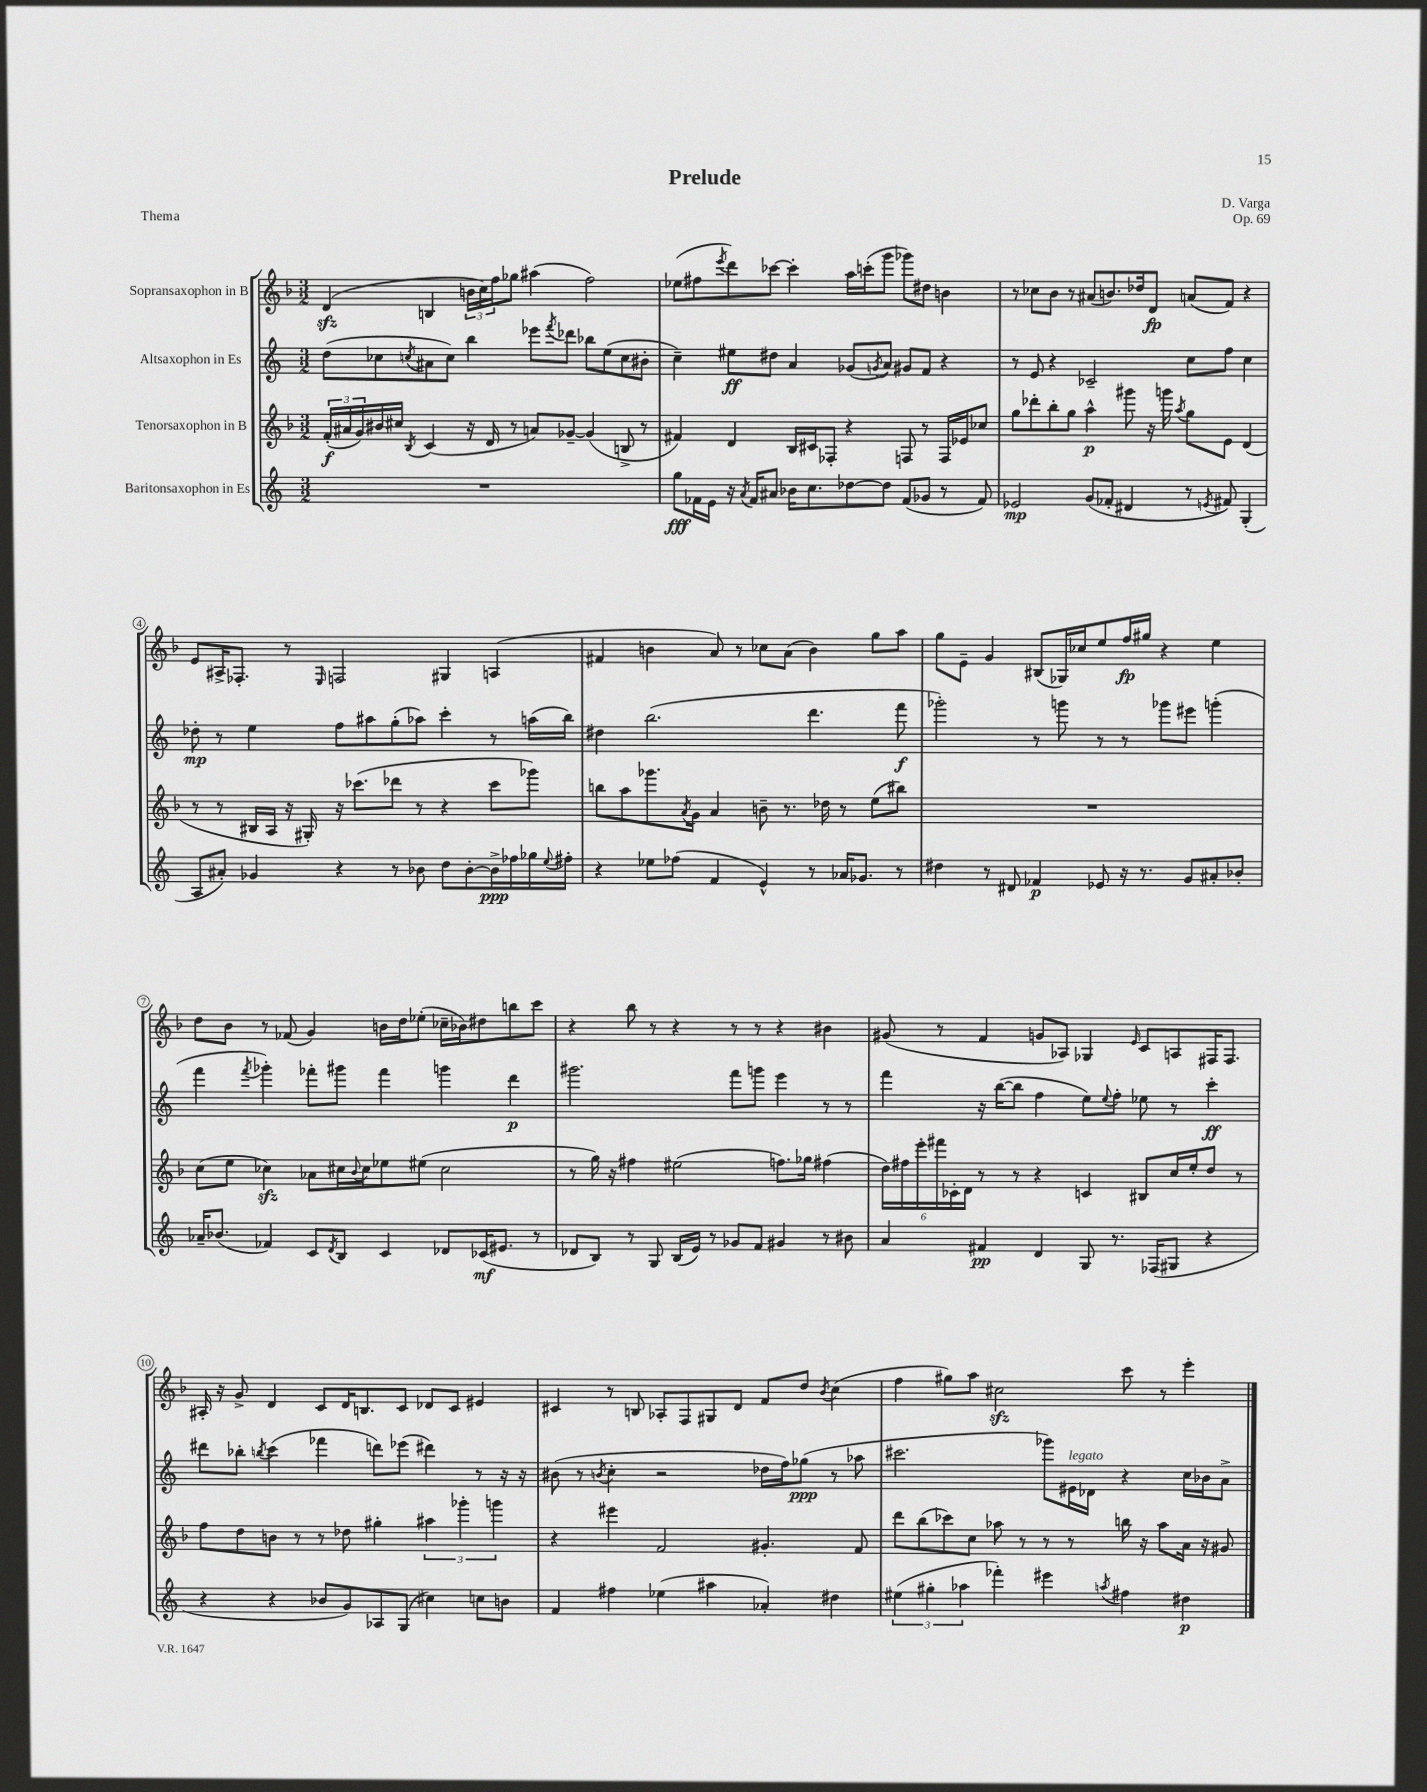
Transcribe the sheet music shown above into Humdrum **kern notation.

**kern	**dynam	**kern	**dynam	**kern	**dynam	**kern	**dynam
*part4	*part4	*part3	*part3	*part2	*part2	*part1	*part1
*staff4	*staff4	*staff3	*staff3	*staff2	*staff2	*staff1	*staff1
*I"Baritonsaxophon in Es	*	*I"Tenorsaxophon in B	*	*I"Altsaxophon in Es	*	*I"Sopransaxophon in B	*
*clefG2	*	*clefG2	*	*clefG2	*	*clefG2	*
*k[]	*	*k[b-]	*	*k[]	*	*k[b-]	*
*M3/2	*	*M3/2	*	*M3/2	*	*M3/2	*
=1	=1	=1	=1	=1	=1	=1	=1
1.r	.	(24f'/LL	f	(8dd\L	.	(4dzz/	.
.	.	24a#X/	.	.	.	.	.
.	.	24g/)	.	.	.	.	.
.	.	16b#X/	.	8cc-X\	.	.	.
.	.	16cc#X/JJ	.	.	.	.	.
.	.	8qB-/	.	8qccn/	.	.	.
.	.	(4c/	.	8a#X\	.	4Bn/	.
.	.	.	.	8cc\J)	.	.	.
.	.	16r	.	4bb\	.	24bn\LL	.
.	.	.	.	.	.	24cc\)	.
.	.	16d/	.	.	.	.	.
.	.	.	.	.	.	24ff\J	.
.	.	8r	.	.	.	8gg-X\J	.
.	.	8an/L)	.	8eee-X\L	.	(4aa#X\	.
.	.	.	.	8qfff/	.	.	.
.	.	[8g-X~/J	.	8ddd-X\J	.	.	.
.	.	(4g-/]	.	8bb-X\L	.	2ff\)	.
.	.	.	.	(8ee\	.	.	.
.	.	8Bn^/	.	8cc\	.	.	.
.	.	8r	.	8b#X'\J	.	.	.
=2	=2	=2	=2	=2	=2	=2	=2
8gg\L	fff	4f#X/)	.	4cc~\)	.	(8ee-X\L	.
16f-X\L	.	.	.	.	.	8ff#X\	.
16e\JJ	.	.	.	.	.	.	.
.	.	.	.	.	.	8qeee/	.
16r	.	4d/	.	8ee#X\L	ff	8ddd\)	.
8qa/	.	.	.	.	.	.	.
16f-/KL	.	.	.	.	.	.	.
8a#X/J	.	.	.	8dd#X\J	.	[8ccc-X\J	.
16b-X\KL	.	16B-/LL	.	4a/	.	4ccc-'\]	.
8.cc\	.	16c#X/J	.	.	.	.	.
.	.	8F-X'/J	.	.	.	.	.
[8dd-X\	.	4r	.	(8g-X/L	.	16aa\LL	.
.	.	.	.	.	.	(16cccn'\J	.
.	.	.	.	8qgn/	.	.	.
8dd-\J]	.	.	.	8a/J)	.	8ggg\J	.
(8f-/L	.	8Fn/	.	8g#X/L	.	8ggg-X\L)	.
8g-X/J	.	8r	.	8f/J	.	8dd#X\J	.
8r	.	16F/LL	.	4r	.	4bn\	.
.	.	16e-X/J	.	.	.	.	.
8f-/)	.	8cc-X/J	.	.	.	.	.
=3	=3	=3	=3	=3	=3	=3	=3
2e-X/	mp	8gg\L	.	8r	.	8r	.
.	.	8ddd-X'\	.	8e/	.	8cc-X\L	.
.	.	8bb-'\	.	4r	.	8b-\J	.
.	.	8gg\J	.	.	.	8r	.
(8g/L	.	4aa^^\	p	2c-X~/	.	(8a#X/L	.
8f-X'/J	.	.	.	.	.	8.bn/)	.
4d#X/	.	8ggg#X\	.	.	.	.	.
.	.	.	.	.	.	16dd-X/k	.
.	.	16r	.	.	.	8d/J	fp
.	.	16gggn\	.	.	.	.	.
.	.	8qaa/	.	.	.	.	.
8r	.	8gg\L	.	8cc\L	.	(8an/L	.
8qen/	.	.	.	.	.	.	.
8f#X/)	.	8e\J	.	8ff\J	.	8f/J)	.
(4G'/	.	(4d/	.	4cc\	.	4r	.
!!LO:LB:g=z
=4	=4	=4	=4	=4	=4	=4	=4
8A/L	.	8r	.	8dd-X'\	mp	8e/L	.
8a#X'/J)	.	8r	.	8r	.	16A#X^/K	.
.	.	.	.	.	.	8.F-X'/J	.
4g-X/	.	16B#X/LL	.	4ee\	.	.	.
.	.	16A/JJ	.	.	.	.	.
.	.	16r	.	.	.	8r	.
.	.	16G#X'/)	.	.	.	.	.
.	.	.	.	.	.	16qqE/	.
4r	.	16r	.	8ff\L	.	2Fn/	.
.	.	(8.ccc-X\L	.	.	.	.	.
.	.	.	.	8aa#X\	.	.	.
8r	.	8ddd-X\J	.	(8gg'\	.	.	.
8b-X\	.	8r	.	8aa-X\J)	.	.	.
8dd\L	.	4r	.	4ccc'\	.	4G#X/	.
[8b-'\	.	.	.	.	.	.	.
16b-^\L]	ppp	8ccc-\L	.	8r	.	(4An/	.
16ff-X\	.	.	.	.	.	.	.
16gg-X\	.	8ggg-X\J)	.	(16aan\LL	.	.	.
8qqee/	.	.	.	.	.	.	.
16ff#X'\JJ	.	.	.	16bb\JJ)	.	.	.
=5	=5	=5	=5	=5	=5	=5	=5
4r	.	8bbn\L	.	4dd#X\	.	4f#X/	.
.	.	8aa\	.	.	.	.	.
8ee-X\L	.	8.ggg-X\	.	(2.bb\	.	4bn\	.
(8ff-X\J	.	.	.	.	.	.	.
.	.	8qa/	.	.	.	.	.
.	.	16g\Jk	.	.	.	.	.
4f/	.	4a/	.	.	.	8a/)	.
.	.	.	.	.	.	8r	.
4e^^/)	.	8bn~\	.	.	.	8cc-X\L	.
.	.	8.r	.	.	.	(8a\J	.
8r	.	.	.	4.ddd\	.	4b\)	.
.	.	16dd-X\	.	.	.	.	.
16a-X/KL	.	8r	.	.	.	.	.
8.g-X/J	.	.	.	.	.	.	.
.	.	(8ee\L	.	.	.	8gg\L	.
8r	.	8bb#X\J)	.	8fff\	f	8aa\J	.
=6	=6	=6	=6	=6	=6	=6	=6
4dd#X\	.	1.r	.	2ggg-X'\)	.	8gg\L	.
.	.	.	.	.	.	8e~\J	.
8r	.	.	.	.	.	4g/	.
8d#X/	.	.	.	.	.	.	.
4f-X/	p	.	.	8r	.	(8B#X/L	.
.	.	.	.	8gggn\	.	16G-X/L)	.
.	.	.	.	.	.	16cc-X/J	.
8e-X/	.	.	.	8r	.	8ee/	.
16r	.	.	.	8r	.	16ff/L	fp
8.r	.	.	.	.	.	16gg#X/JJ	.
.	.	.	.	8ggg-X\L	.	4r	.
8g/L	.	.	.	8eee#X\J	.	.	.
8a#X'/	.	.	.	(4gggn'\	.	4ee\	.
8b-X'/J	.	.	.	.	.	.	.
!!LO:LB:g=z
=7	=7	=7	=7	=7	=7	=7	=7
16a-X~/KL	.	(8cc\L	.	4fff\	.	8dd\L	.
(8.b-X/J	.	.	.	.	.	.	.
.	.	8ee\J	.	.	.	8b-\J	.
.	.	.	.	8qfff/	.	.	.
4f-X/)	.	4cc-Xzz\)	.	4ggg-X'\)	.	8r	.
.	.	.	.	.	.	(8f-X/	.
8c/L	.	8a-X\L	.	8fff-X'\L	.	4g/)	.
8qd/	.	.	.	.	.	.	.
8B/J	.	16cc#X\L	.	8ggg#X\J	.	.	.
.	.	8qqb-/	.	.	.	.	.
.	.	16cc#\J	.	.	.	.	.
4c/	.	8ee-X\	.	4fff-\	.	16bn\LL	.
.	.	.	.	.	.	16dd\J	.
.	.	(8ee#X\J	.	.	.	(8ee-X'\J	.
8d-X/L	.	2cc#\	.	4gggn\	.	16cc-X~\LL	.
.	.	.	.	.	.	16b-X\J)	.
(16c-X/K	mf	.	.	.	.	8dd#X\	.
8.e#X/J	.	.	.	.	.	.	.
.	.	.	.	4ddd\	p	8bbn\	.
8r	.	.	.	.	.	8ccc\J	.
=8	=8	=8	=8	=8	=8	=8	=8
8d-X/L	.	8r	.	2.ggg#X\	.	4r	.
8B/J)	.	16gg\)	.	.	.	.	.
.	.	16r	.	.	.	.	.
8r	.	4ff#X\	.	.	.	8bb-\	.
8G/	.	.	.	.	.	8r	.
(16B/LL	.	(2ee#X\	.	.	.	4r	.
16e/JJ)	.	.	.	.	.	.	.
8r	.	.	.	.	.	.	.
8g-X/L	.	.	.	8fff\L	.	8r	.
8f/J	.	.	.	8gggn\J	.	8r	.
4g#X/	.	8.ffn\L)	.	4eee\	.	4r	.
.	.	16gg-X\Jk	.	.	.	.	.
8r	.	(4ff#X\	.	8r	.	4b#X\	.
8b#X\	.	.	.	8r	.	.	.
=9	=9	=9	=9	=9	=9	=9	=9
4a/	.	24dd\LL)	.	4fff\	.	(8g#X/	.
.	.	24ff#X\	.	.	.	.	.
.	.	24eee'\	.	.	.	.	.
.	.	24fff#X\	.	.	.	8r	.
.	.	24c-X'\	.	.	.	.	.
.	.	24d\JJ	.	.	.	.	.
4f#X/	pp	8r	.	16r	.	4f/	.
.	.	.	.	([16bb\KL	.	.	.
.	.	8r	.	8bb\J]	.	.	.
4d/	.	4r	.	4ff\	.	8gn/L	.
.	.	.	.	.	.	8A-X/J)	.
8G/	.	4cn/	.	8ee\L)	.	4G-X/	.
.	.	.	.	8qqee/	.	.	.
8.r	.	.	.	8ff'\J	.	.	.
.	.	.	.	.	.	16qqe/	.
.	.	8B#X/L	.	8ee-X\	.	8c/L	.
(16F-X/KL	.	.	.	.	.	.	.
8G#X/J	.	16cc/L	.	8r	.	8An/	.
.	.	16ee'/J	.	.	.	.	.
4r	.	8dd/J	.	4ccc'\	ff	16F#X/K	.
.	.	.	.	.	.	8.F#/J	.
.	.	8r	.	.	.	.	.
!!LO:LB:g=z
=10	=10	=10	=10	=10	=10	=10	=10
4r	.	8ff\L	.	8ddd#X\L	.	16A#X'/	.
.	.	.	.	.	.	16r	.
.	.	8dd\	.	8bb-X'\J	.	8g^/	.
.	.	.	.	8qbbn/	.	.	.
4r	.	8bn\J	.	(4ccc\	.	4d/	.
.	.	8r	.	.	.	.	.
8b-X/L	.	8r	.	4fff-X\	.	8c/L	.
8g/)	.	8dd-X\	.	.	.	16d/K	.
.	.	.	.	.	.	8.Bn/	.
8A-X/	.	4gg#X'\	.	8dddn\L)	.	.	.
(8G/J	.	.	.	(8eee-X\J	.	8c/J	.
4cc#X\)	.	6aa#X\	.	4ddd#X\)	.	8d-X/L	.
.	.	.	.	.	.	8c/J	.
.	.	6ggg-X'\	.	.	.	.	.
8ccn\L	.	.	.	8r	.	4e#X/	.
.	.	6gggn\	.	.	.	.	.
8bn\J	.	.	.	16r	.	.	.
.	.	.	.	16r	.	.	.
=11	=11	=11	=11	=11	=11	=11	=11
4f/	.	4r	.	(8b#X\	.	4c#X/	.
.	.	.	.	8r	.	.	.
.	.	.	.	8qbn/	.	.	.
4ff#X\	.	4eee#X\	.	4cc'\	.	8r	.
.	.	.	.	.	.	8Bn/	.
(4ee-X\	.	2f/	.	2r	.	8A-X'/L	.
.	.	.	.	.	.	8F/	.
4aa#X\	.	.	.	.	.	8G#X/	.
.	.	.	.	.	.	8d/J	.
4a-X'/)	.	4.g#X'/	.	16dd-X\LL	.	8f/L	.
.	.	.	.	16ff\J)	.	.	.
.	.	.	.	(8gg-X\J	ppp	8dd/J	.
.	.	.	.	.	.	8qb-/	.
4dd#X\	.	.	.	8r	.	(4cc\	.
.	.	8f/	.	8aa-X\	.	.	.
=12	=12	=12	=12	=12	=12	=12	=12
(6ee#X\	.	8ddd\L	.	2.ccc#X\	.	4ff\	.
.	.	(8bb-\	.	.	.	.	.
6gg#X'\	.	.	.	.	.	.	.
.	.	8ccc-X\)	.	.	.	8gg#X\L)	.
6aa-X\	.	.	.	.	.	.	.
.	.	8cc\J	.	.	.	8aa\J	.
4fff-X'\)	.	8aa-X\	.	.	.	2cc#Xzz\	.
.	.	8r	.	.	.	.	.
4eee#X\	.	8r	.	8ggg-X\L)	.	.	.
!	!	!	!	!LO:TX:a:i:t=legato	!	!	!
.	.	8r	.	16e#X\L	.	.	.
.	.	.	.	16d-X\JJ	.	.	.
8qaan/	.	.	.	.	.	.	.
4ff#X\	.	16bbn\	.	4r	.	8ccc\	.
.	.	16r	.	.	.	.	.
.	.	8aa-\L	.	.	.	8r	.
4dd#X\	p	16a\Jk	.	16cc\LL	.	4eee'\	.
.	.	16r	.	16b-X\J	.	.	.
.	.	8g#X/	.	8a^\J	.	.	.
==	==	==	==	==	==	==	==
*-	*-	*-	*-	*-	*-	*-	*-
